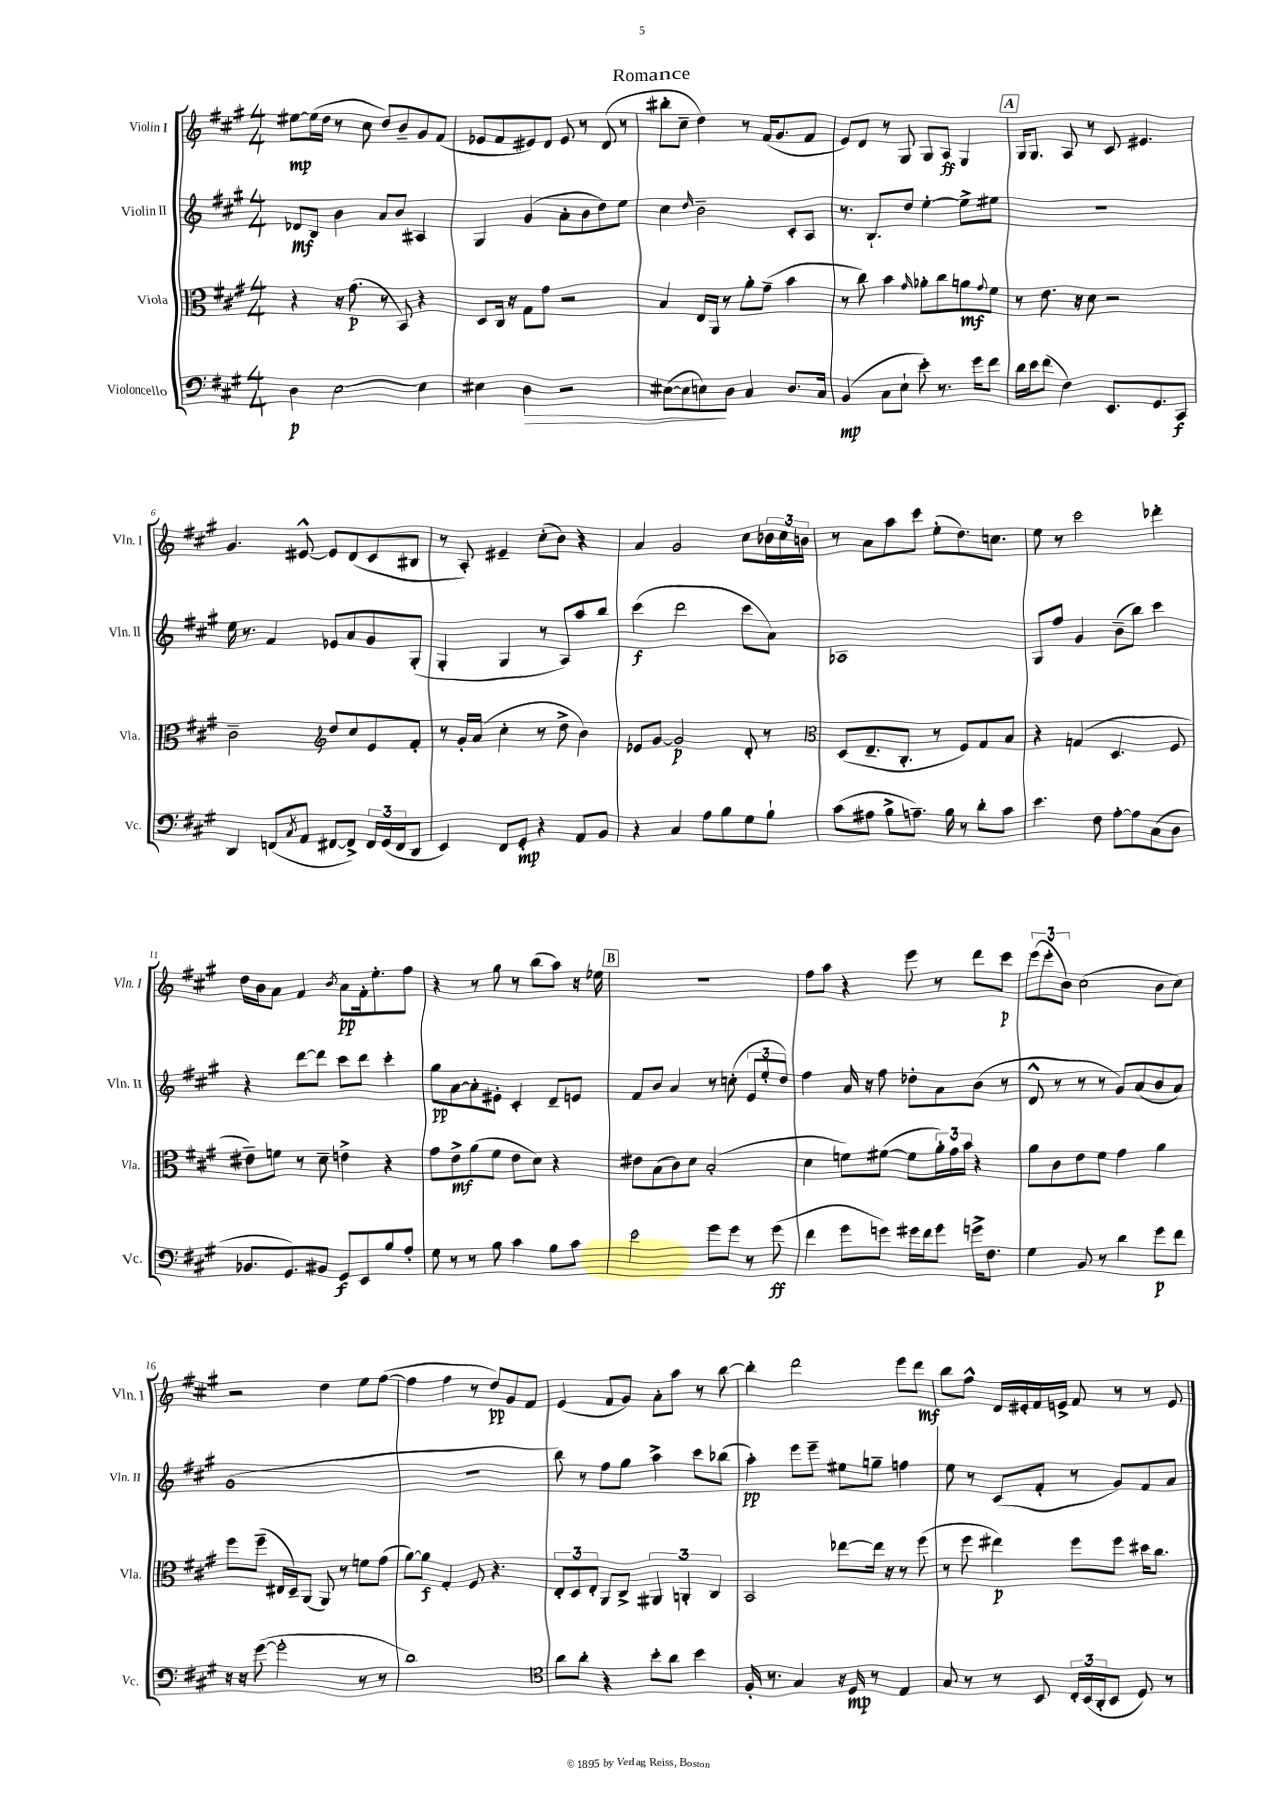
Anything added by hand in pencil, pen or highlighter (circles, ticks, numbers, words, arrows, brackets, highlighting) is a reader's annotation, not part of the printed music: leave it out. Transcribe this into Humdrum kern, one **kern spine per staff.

**kern	**kern	**kern	**kern
*staff4	*staff3	*staff2	*staff1
*clefF4	*clefC3	*clefG2	*clefG2
*k[f#c#g#]	*k[f#c#g#]	*k[f#c#g#]	*k[f#c#g#]
*M4/4	*M4/4	*M4/4	*M4/4
4D\	4r	8d-/L	[8ee#\L
.	.	8B/J	(16ee#\]L
.	.	.	16dd\JJ
[2E\	16r	4b\	8r
.	(8.g#\	.	.
.	.	.	8cc#\
.	8r	8a/L	8dd/L)
.	8BB/)	8b/J	8b~/
4E\]	4r	4A#/	8g#/
.	.	.	(8f#/J
=	=	=	=
4E#\	8D/L	4G#/	8e-/L
.	16C#/Jk	.	8f#/
.	16r	.	.
4D\	8G#\L	(4g#/	8e#/)
.	8g#\J	.	8d/J
2r	2r	8a'\L	8e#/
.	.	8b\	8r
.	.	8dd\)	(8d/
.	.	8ee\J	8r
=	=	=	=
([8E#\L	4B/	4cc#\	8bb#'\L
8E#\]	.	.	8cc#~\J
.	.	16qqdd/	.
8E\)	16E/LL	2b~\	4dd\)
.	16AA/JJ	.	.
8D\J	8r	.	.
4C#/	8a'\L	.	8r
.	(8g#~\J	.	(16f#/LK
.	.	.	8.g#/
8.D/L	4b\	8c#'/L	.
.	.	8A/J	8f#/J
16C#/Jk	.	.	.
=	=	=	=
(4BB/	8r	8.r	8e/L)
.	8cc#\)	.	8d/J
.	.	8.B`/L	.
8C#\L	4b\	.	8r
8E`\J	.	8dd/J	8G#/
.	16qqg#/	.	.
8e'\)	8a-'\L	[4ee'\	8G#/L
8.r	8cc#\	.	8A/J
.	8a\	8ee^\]L	4G#/
16g#\LK	.	.	.
.	8qqg#/	.	.
8f#\J	8f#\J	8ee#\J	.
=	=	=	=
16d\LL	8r	1r	16G#/LK
16e\J	.	.	8.G#/J
(8f#\J	8.e\	.	.
4F#\)	.	.	8A/
.	16r	.	.
.	8d\	.	8r
8.EE/L	2r	.	8c#/
.	.	.	4.e#/
8.GG#/	.	.	.
8CC#/J	.	.	.
=	=	=	=
4DD/	2c#~\	16ee\	4.g#/
.	.	8.r	.
(8FF/L	.	4f#/	.
8qC#/	.	.	.
8AA/J	.	.	[8e#^^/
*	*clefG2	*	*
[8FF#/L	8dd/L	8e-/L	8e#/]L
8FF#^/]J)	8cc#/	8a/	(8d/
24FF#/LL	8e/	8g#/	8c#/
(24GG#/	.	.	.
24FF#/J	.	.	.
8DD/J	8f#'/J	(8G#'/J	8B#/J
=	=	=	=
4EE/)	8r	4G#'/	8r
.	16g#'/LL	.	8A'/)
.	(16a/JJ	.	.
8FF#/L	4cc#'\	4G#/	4e#~/
8GG#'/J	.	.	.
4r	8r	8r	(8cc#'\L
.	8dd^\	8A/L)	8b\J)
8AA/L	4b\)	8aa/	4r
8BB/J	.	8bb/J	.
=	=	=	=
4r	8e-/L	(4ccc#\	4a/
.	[8g#/J	.	.
4C#/	2g#/]	2ddd\	2g#/
8A\L	.	.	.
8B\	.	.	.
8G#\	8d'/	8ccc#\L	8cc#\L
8B`\J	8r	8a\J)	24b-\L
.	.	.	24cc#\
.	.	.	24b\JJ
=	=	=	=
*	*clefC3	*	*
(8c#\L	(8D/L	1A-	8r
8A#\J	8.E~/	.	8a\L
8B^\L	.	.	8aa\
.	8.C#'/J	.	.
8.A~\J)	.	.	8ccc#\J
.	8r	.	(8ee'\L
16B\	.	.	.
8r	8F#/L)	.	8.dd\)
8d'\L	8G#/	.	.
.	.	.	8.cc\J
8c#\J	8B/J	.	.
=	=	=	=
4.e\	4r	8G#/L	8ee\
.	.	8ff#/J	8r
.	(4G/	4g#/	2ccc#\
8F#\	.	.	.
[8A'\L	4.D/	(8b~\L	.
8A\]	.	8bb\J)	.
(8C#\	.	4ccc#\	4ddd-'\
8D\J	8F#/	.	.
=	=	=	=
8.BB-/L	8e#~\L)	4r	16dd\LL
.	.	.	16b\J
.	8f\J	.	8a\J
8.GG#/)	.	.	.
.	8r	[8ddd\L	4f#/
8BB#/J	8d~\	8ddd\]J	.
.	.	.	8qb/
8GG#/L	4e^\	8ccc#\L	8a\L
8EE/	.	8ddd\J	16f#'\k
.	.	.	8.ee'\
8B/	4r	4ccc#'\	.
8A'/J	.	.	8ff#\J
=	=	=	=
8G#\	8g#\L	8gg#\L	4r
8r	8e^\	[8a\	.
8r	(8a\	8a'\]	8r
8B\	8f#\J	8e#'\J	8gg#\
4c#\	8e\L	4c#'/	8r
.	8d\J)	.	(8bb\L
8B\L	4r	8d~/L	8aa\J)
8c#\J	.	8e/J	16r
.	.	.	16ee-\
=	=	=	=
2e\	8e#\L	8f#/L	1r
.	(8B\	8b/J	.
.	8c#\)	4a/	.
.	8d\J	.	.
8g#\L	(2B'/	8r	.
8g#\J	.	(8cc'\	.
8r	.	12e/L	.
.	.	12ee'/	.
(8g#\	.	.	.
.	.	12dd/J)	.
=	=	=	=
4f#\	4d\	4ff#\	8ff#\L
.	.	.	8aa\J
8g#\L	8f\L)	16a/	4r
.	.	16r	.
8g\J)	([8f#\J	8ff#\	.
16g#\LL	8f#\]L	8dd-'\L	8eee\
16f#\J	.	.	.
8g#\J	24a'\L)	8a\	8r
.	24g#\	.	.
.	24b\JJ	.	.
16g^\LK	4r	(8b\J	8ddd\L
8.F#\J	.	.	.
.	.	8r	8ccc#\J
=	=	=	=
4G#\	8a\L	8d^^/	(12eee\L
.	.	.	12eee'\
.	8c#\	8r	.
.	.	.	12b\J)
8BB/	8e\	8r	(2cc#\
8r	8f#\J	8r	.
4d\	4g#\	8g#/L)	.
.	.	(8a/	.
8g#\L	4a\	8b/	8b\L
8f#\J	.	8a/J)	8cc#\J)
=	=	=	=
16r	8ff#\L	(1g#	2r
16r	.	.	.
([8g#\	(8ff#~\J	.	.
2g#'\]	16E#/LL	.	.
.	16D~/J)	.	.
.	(8AA/J	.	.
.	8AA/)	.	4dd\
.	8r	.	.
8r	8f\L	.	8ee\L
8r	(8g#\J	.	([8ff#\J
=	=	=	=
1d)	[8a\L)	1r	4ff#\]
.	8a\]J	.	.
.	4G#'/	.	4ff#\
.	8F#/	.	8r
.	4.r	.	8dd/L)
.	.	.	8g#/
.	.	.	8f#/J
=	=	=	=
*clefC4	*	*	*
8a\L	12E'/L	8bb\)	(4e/
.	12D/	.	.
8a'\J	.	8r	.
.	12E'/J	.	.
4r	8AA/L	8ff#\L	8f#/L
.	8C#^/J	8gg#\J	8g#/J)
8b'\L	6AA#/	4aa^\	8a'\L
8a\J	.	.	8aa\J
.	6AA'/	.	.
4b\	.	8ccc#\L	8r
.	6C#/	.	.
.	.	(8bb-\J	[8bb\
=	=	=	=
16F#'/	2BB/	4aa'\)	4bb'\]
8.r	.	.	.
4G#/	.	8eee\L	2ddd\
.	.	8eee~\J	.
16r	[8ee-\L	8ee#\L	.
16D/	.	.	.
8r	16ee-\]Jk	8gg~\J	.
.	16r	.	.
4E/	8r	4ff\	8eee\L
.	(8ff#\	.	8ddd\J
=	=	=	=
8G#/	8r	8ee\	8bb\L
8r	8ff#\	8r	8ff#^^\J
8r	4ee#\)	(8c#/L	16d/LL
.	.	.	16e#'/
8BB/	.	8f#'/J	16f#/
.	.	.	16e^/JJ
24C#'/LL	8ff#\L	8r	8f#/
(24BB/	.	.	.
24AA'/J	.	.	.
8BB/J	8ff#\J	8g#/L)	8r
8D/)	16dd#\LK	8f#/	8r
.	8.cc#\J	.	.
8r	.	8a/J	8e/
==	==	==	==
*-	*-	*-	*-
